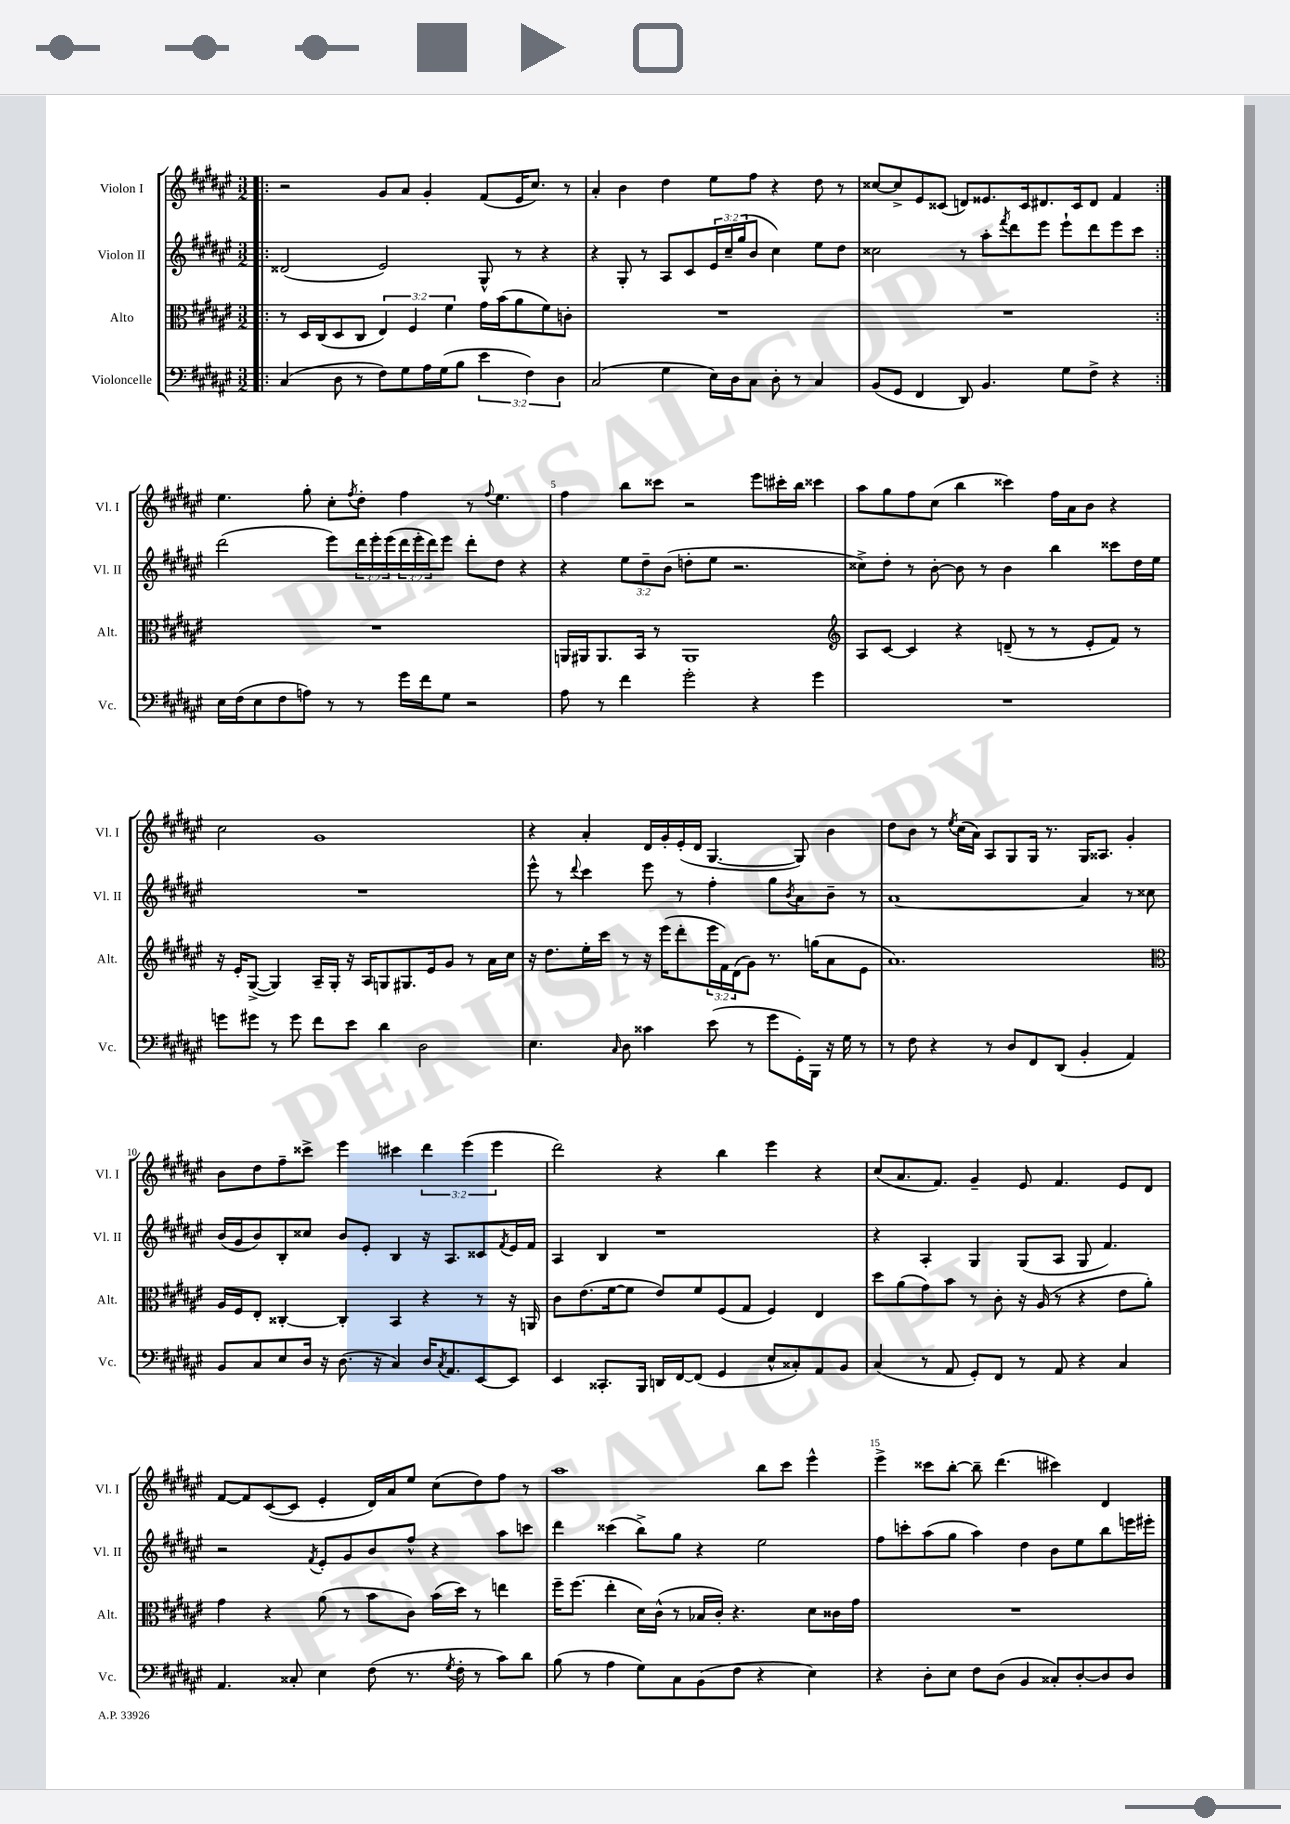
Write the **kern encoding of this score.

**kern	**kern	**kern	**kern
*part4	*part3	*part2	*part1
*staff4	*staff3	*staff2	*staff1
*I"Violoncelle	*I"Alto	*I"Violon II	*I"Violon I
*I'Vc.	*I'Alt.	*I'Vl. II	*I'Vl. I
*clefF4	*clefC3	*clefG2	*clefG2
*k[f#c#g#d#a#e#]	*k[f#c#g#d#a#e#]	*k[f#c#g#d#a#e#]	*k[f#c#g#d#a#e#]
*M3/2	*M3/2	*M3/2	*M3/2
=1!|:	=1!|:	=1!|:	=1!|:
(4C#/	8r	(2d##X/	2r
.	16D#/LL	.	.
.	(16C#/J	.	.
8D#\	8D#/	.	.
8r	8C#/J	.	.
8F#\L)	6E#/)	2e#/)	8g#/L
8G#\	.	.	8a#/J
.	6F#/	.	.
16A#\L	.	.	4g#'/
(16G#\J	.	.	.
.	6f#\	.	.
8B\J	.	.	.
6e#\	16g#\LL	8G#^^/	(8f#/L
.	(16b\J	.	.
.	8a#\	8r	16e#/K
6F#\)	.	.	.
.	.	.	8.cc#/J)
.	8f#\)	4r	.
6D#\	.	.	.
.	8cn'\J	.	8r
=2	=2	=2	=2
(2C#/	1.r	4r	4a#'/
.	.	8G#'/	4b\
.	.	8r	.
4G#\	.	8A#/L	4dd#\
.	.	8c#/	.
16E#\LL)	.	24e#/L	8ee#\L
.	.	24cc#~/	.
16D#\J	.	.	.
.	.	(24gg#/J	.
8C#\J	.	8b/J	8ff#\J
8D#'\	.	4cc#\)	4r
8r	.	.	.
4C#/	.	8ee#\L	8dd#\
.	.	8dd#\J	8r
=3	=3	=3	=3
(8BB/L	1.r	2cc##X\	[8cc##X/L
8GG#/J	.	.	8cc##^/]
4FF#/	.	.	8e#/
.	.	.	(8c##X/J
8DD#/)	.	8r	8dn/L)
4.BB/	.	8aa#'\L	8.e##X/
.	.	8qfff#/	.
.	.	8ddd#\	.
.	.	.	16c##/k
.	.	8eee#\J	8.d#X/
8G#\L	.	8eee#`\L	.
.	.	.	16c##/k
8F#^\J	.	8ddd#\	8d#/J
4r	.	8eee#\	4f#/
.	.	8ccc#\J	.
!!LO:LB:g=z
=4:|!	=4:|!	=4:|!	=4:|!
16E#\LL	1.r	(2ddd#\	4.ee#\
(16F#\J	.	.	.
8E#\	.	.	.
8F#\	.	.	.
8An\J)	.	.	8gg#'\
8r	.	8eee#\L)	8cc#'\L
.	.	.	8qff#/
8r	.	24ddd#\L	8dd#'\J
.	.	24eee#'\	.
.	.	(24eee#\	.
16g#\LL	.	24ddd#\	4ff#\
.	.	24eee#'\	.
16f#\J	.	.	.
.	.	24ddd#\J)	.
8G#\J	.	8eee#\J	.
2r	.	8ddd#'\L	8r
.	.	.	8qqff#/
.	.	8dd#\J	4.ee#\
.	.	4r	.
=5	=5	=5	=5
8A#\	16AAn/LL	4r	4ff#\
.	16AA#X/J	.	.
8r	8.AA#/	.	.
4f#\	.	12ee#\L	8bb\L
.	16BB/Jk	.	.
.	.	12dd#~\	.
.	8r	.	8ccc##X\J
.	.	(12b\J	.
2g#'\	1AA#	8ddn'\L	2r
.	.	8ee#\J	.
.	.	2.r	.
4r	.	.	8eee#\L
.	.	.	16ccc#X'\L
.	.	.	16bb\JJ
4g#\	.	.	4ccc##X\
=6	=6	=6	=6
*	*clefG2	*	*
1.r	8A#/L	8cc##X^\L)	8aa#\L
.	[8c#/J	8dd#'\J	8gg#\
.	4c#/]	8r	8ff#\
.	.	[8b'\	(8cc#\J
.	4r	8b\]	4bb\
.	.	8r	.
.	(8dn~/	4b\	4ccc##X\)
.	8r	.	.
.	8r	4bb\	16ff#\LL
.	.	.	16a#\J
.	8e#'/L	.	8b\J
.	8f#/J)	8ccc##X\L	4r
.	8r	16dd#\L	.
.	.	16ee#\JJ	.
!!LO:LB:g=z
=7	=7	=7	=7
8gn\L	16r	1.r	2cc#\
.	16e#'/KL	.	.
8g#X\J	([8G#^/J	.	.
8r	4G#/])	.	.
8g#\	.	.	.
8f#\L	16A#~/LL	.	1g#
.	16G#'/JJ	.	.
8e#\J	16r	.	.
.	16A#/KL	.	.
4d#\	8Gn/	.	.
.	8.G#X/	.	.
2D#\	.	.	.
.	16e#/k	.	.
.	8g#/J	.	.
.	8r	.	.
.	16a#\LL	.	.
.	16cc#\JJ	.	.
=8	=8	=8	=8
4.E#\	16r	8eee#^^\	4r
.	8.dd#\L	.	.
.	.	8r	.
.	.	8qqddd#/	.
.	16ee#'\L	4ccc#\	4a#'/
.	16ccc#\JJ	.	.
16qqC#/	.	.	.
8D#\	8r	.	.
4c##X\	16r	8eee#\	16d#/LL
.	(16eee#\KL	.	16g#'/
.	8ddd#'\	8r	(16e#'/
.	.	.	16d#/JJ
(8e#\	24eee#\L	4ff#'\	[4.G#/
.	24f#\)	.	.
.	(24d#\J	.	.
8r	8g#\J)	.	.
8g#\L	8.r	8gg#\L	.
.	.	8qb/	.
16GG#'\L)	.	8a#\	8G#/])
16BBB\JJ	(16ggn\KL	.	.
16r	8a#\	8b~\J	4b\
16G#\	.	.	.
8r	8e#\J	8r	.
=9	=9	=9	=9
8r	1.a#)	[1a#	8dd#\L
8F#\	.	.	8b\J
4r	.	.	8r
.	.	.	8qee#/
.	.	.	(16cc#\LL
.	.	.	16a#\JJ)
8r	.	.	8A#/L
8D#/L	.	.	8G#/
8FF#/	.	.	16G#/Jk
.	.	.	8.r
(8DD#/J	.	.	.
4BB'/	.	4a#/]	16G#/KL
.	.	.	8.A##X/J
4AA#/)	.	8r	4g#'/
.	.	8cc##X\	.
!!LO:LB:g=z
=10	=10	=10	=10
*	*clefC3	*	*
8BB/L	16A#/LL	(16b/LL	8b\L
.	16F#/J	16g#/J	.
8C#/	8E#'/J	8b/)	8dd#\
8E#/	[4C##X'/	8B'/	8ff#~\
16D#/Jk	.	8cc##X/J	8ccc##X^\J
16r	.	.	.
(8.D#\	4C##'/]	8b/L	4eee#\
.	.	8e#'/J	.
16r	.	.	.
4C#/)	4BB/	4B/	4ccc#X\
16D#/KL	4r	16r	6ddd#\
8qC#/	.	.	.
8.AA#/	.	8.A#/L	.
.	.	.	(6eee#\
[8EE#/	8r	8c##X/	.
.	.	.	6eee#\
.	.	8qf#/	.
8EE#/J]	16r	16e#/L	.
.	16AAn/	16f#/JJ	.
=11	=11	=11	=11
4EE#/	8c#\L	4A#/	2ddd#\)
.	(8.e#\	.	.
8.CC##X'/L	.	4B/	.
.	[16f#\k	.	.
.	8f#\J]	.	.
16BBB/Jk	.	.	.
16DDn/LL	8e#/L)	1r	4r
[16FF#/J	.	.	.
(8FF#/J]	8f#/	.	.
4GG#/	(8F#/	.	4bb\
.	8G#/J	.	.
8E#^^/L	4F#/)	.	4eee#\
8C##X'/)	.	.	.
8AA#/	4E#/	.	4r
8BB/J	.	.	.
=12	=12	=12	=12
(4C#/	8dd#\L	4r	(8cc#/L
.	(8a#\	.	8.a#/
8r	8g#\)	4A#'/	.
.	.	.	8.f#/J)
8AA#/	8b\J	.	.
8GG#'/L)	8r	4G#/	4g#~/
8FF#/J	8c#'\	.	.
8r	16r	(8G#/L	8e#/
.	(16A#/	.	.
8AA#/	8r	8A#/J	4.f#/
4r	4r	8G#/	.
.	.	4.f#/)	.
4C#/	8e#\L	.	8e#/L
.	8a#'\J)	.	8d#/J
!!LO:LB:g=z
=13	=13	=13	=13
4.AA#/	4g#\	2r	[8f#/L
.	.	.	8f#/]
.	4r	.	([8c#/
8C##X'/	.	.	8c#/J]
.	.	8qf#/	.
4E#\	(8a#\	8e#'/L	4e#'/
.	8r	8g#/	.
(8F#\	8b\L	8b/	16d#/LL)
.	.	.	16a#/J
8.r	8c#\J)	8ff#^^/J	8ee#/J
.	(16b\LL	4r	(8cc#\L
8qG#/	.	.	.
16F#'\	16dd#\JJ)	.	.
8r	8r	.	8dd#\)
8c#\L)	4een\	8aa#\L	8ff#\J
8d#\J	.	8cccn\J	8r
=14	=14	=14	=14
(8B\	16ff#~\KL	4ddd#\	1aa#
.	(8.ff#\J	.	.
8r	.	.	.
4A#\	4ee#'\	(4ccc##X\	.
8G#\L)	16d#\LL)	8bb^\L)	.
.	(16c#^^\JJ	.	.
8C#\	8r	8gg#\J	.
(8BB\	16B-X/LL	4r	.
.	16c#'/JJ)	.	.
8F#\J	4.r	.	.
4r	.	2ee#\	8bb\L
.	.	.	8ccc#\J
4E#\)	8d#\L	.	4eee#^^\
.	16c##X\L	.	.
.	16g#\JJ	.	.
=15	=15	=15	=15
4r	1.r	8ff#\L	4eee#^\
.	.	8cccn'\	.
8D#'\L	.	(8aa#\	8ccc##X\L
8E#\J	.	8gg#\J	[8bb'\J
8F#\L	.	4aa#\)	8bb~\]
(8D#\J	.	.	(4.ddd#\
4BB/	.	4dd#\	.
8C##X'/L)	.	8b\L	4ccc#X\)
[8D#'/	.	8ee#\	.
8D#/]	.	8bb\	4d#/
8D#/J	.	16eeen\L	.
.	.	16eee#X'\JJ	.
==	==	==	==
*-	*-	*-	*-
